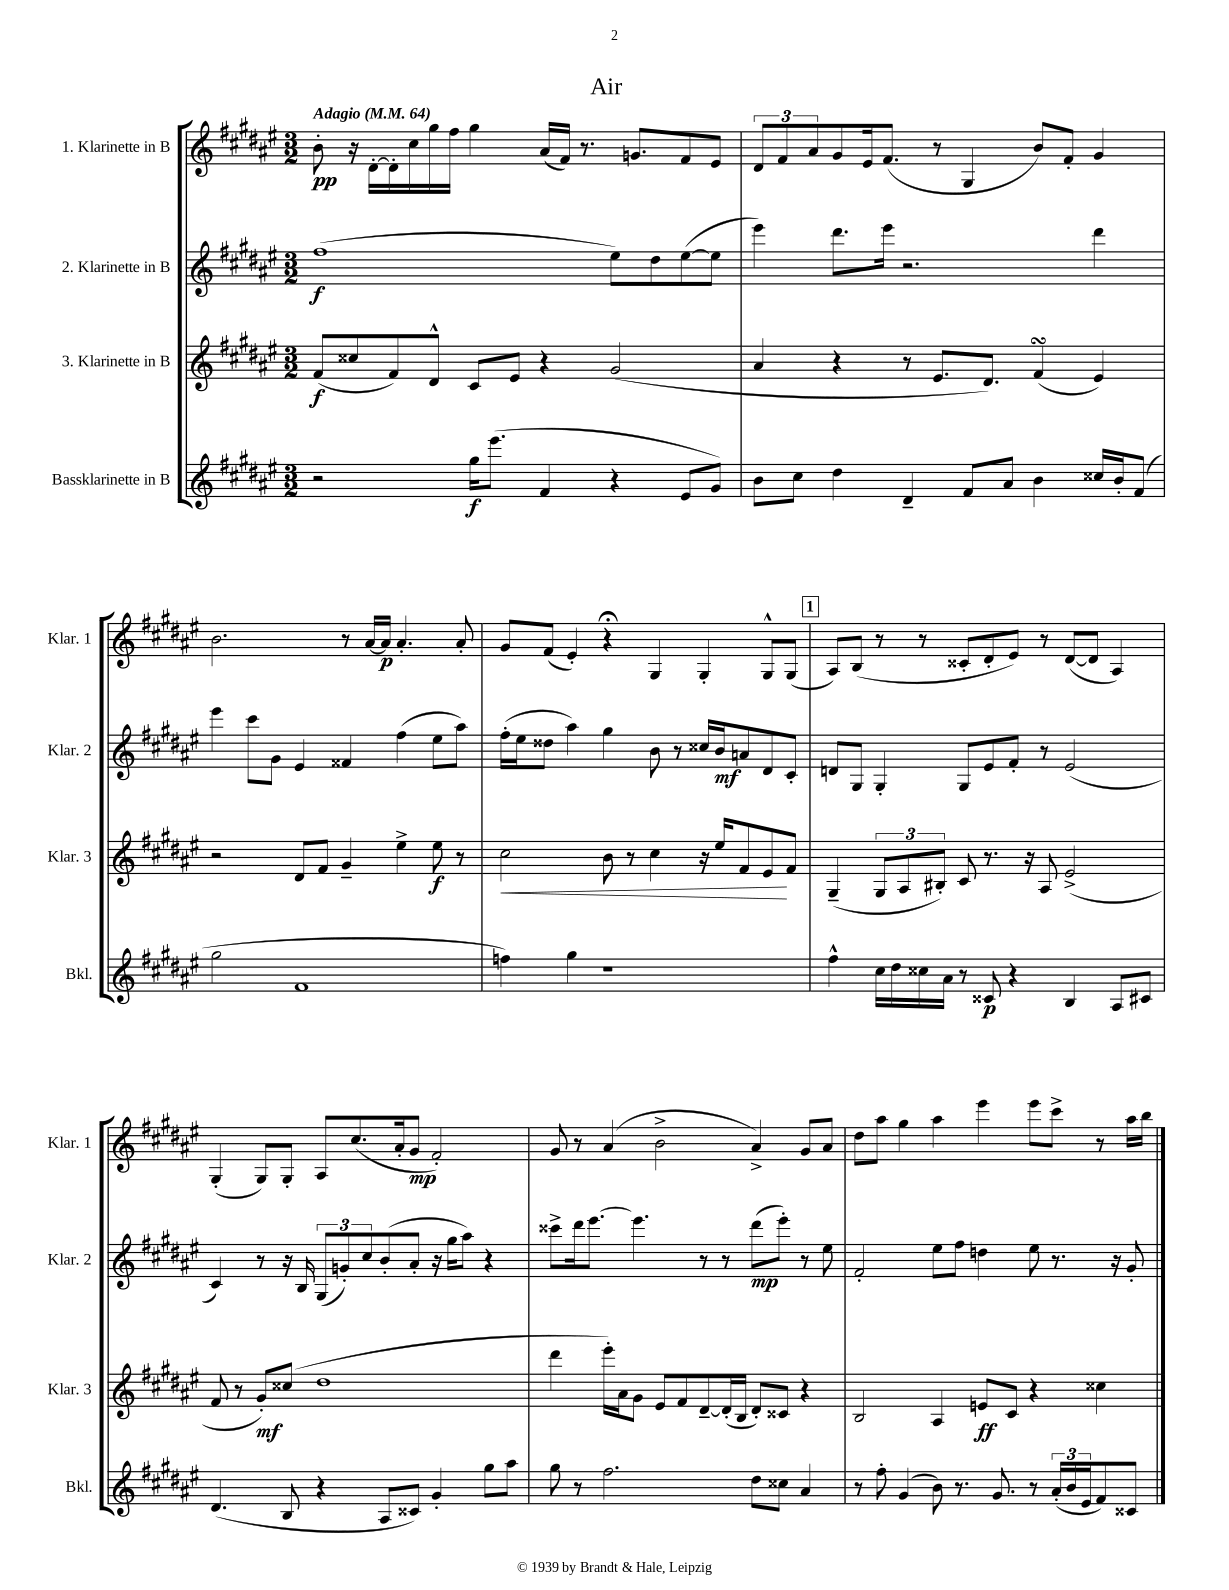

**kern	**dynam	**kern	**dynam	**kern	**dynam	**kern	**dynam
*part4	*part4	*part3	*part3	*part2	*part2	*part1	*part1
*staff4	*staff4	*staff3	*staff3	*staff2	*staff2	*staff1	*staff1
*I"Bassklarinette in B	*	*I"3. Klarinette in B	*	*I"2. Klarinette in B	*	*I"1. Klarinette in B	*
*I'Bkl.	*	*I'Klar. 3	*	*I'Klar. 2	*	*I'Klar. 1	*
*clefG2	*	*clefG2	*	*clefG2	*	*clefG2	*
*k[f#c#g#d#a#e#]	*	*k[f#c#g#d#a#e#]	*	*k[f#c#g#d#a#e#]	*	*k[f#c#g#d#a#e#]	*
*M3/2	*	*M3/2	*	*M3/2	*	*M3/2	*
*MM64	*	*MM64	*	*MM64	*	*MM64	*
=1	=1	=1	=1	=1	=1	=1	=1
!	!	!	!	!	!	!LO:TX:a:B:t=Adagio	!
2r	.	(8f#/L	f	(1ff#	f	8b'\	pp
.	.	8cc##X/	.	.	.	16r	.
.	.	.	.	.	.	[16d#'\LL	.
.	.	8f#/)	.	.	.	16d#'\]	.
.	.	.	.	.	.	16cc#\	.
.	.	8d#^^/J	.	.	.	16gg#\	.
.	.	.	.	.	.	16ff#\JJ	.
16gg#\KL	f	8c#/L	.	.	.	4gg#\	.
(8.eee#\J	.	.	.	.	.	.	.
.	.	8e#/J	.	.	.	.	.
4f#/	.	4r	.	.	.	(16a#/LL	.
.	.	.	.	.	.	16f#/JJ)	.
.	.	.	.	.	.	8.r	.
4r	.	(2g#/	.	8ee#\L)	.	.	.
.	.	.	.	.	.	8.gn/L	.
.	.	.	.	8dd#\	.	.	.
8e#/L	.	.	.	([8ee#\	.	8f#/	.
8g#/J)	.	.	.	8ee#\J]	.	8e#/J	.
=2	=2	=2	=2	=2	=2	=2	=2
8b\L	.	4a#/	.	4eee#\)	.	12d#/L	.
.	.	.	.	.	.	12f#/	.
8cc#\J	.	.	.	.	.	.	.
.	.	.	.	.	.	12a#/	.
4dd#\	.	4r	.	8.ddd#\L	.	8g#/	.
.	.	.	.	.	.	16e#/k	.
.	.	.	.	16eee#\Jk	.	(8.f#/J	.
4d#~/	.	8r	.	2.r	.	.	.
.	.	8.e#/L	.	.	.	8r	.
8f#/L	.	.	.	.	.	4G#/	.
.	.	8.d#/J)	.	.	.	.	.
8a#/J	.	.	.	.	.	.	.
4b\	.	(4f#sSSs/	.	.	.	8b/L)	.
.	.	.	.	.	.	8f#'/J	.
16cc##X/LL	.	4e#/)	.	4ddd#\	.	4g#/	.
16b'/J	.	.	.	.	.	.	.
(8f#/J	.	.	.	.	.	.	.
!!LO:LB:g=z
=3	=3	=3	=3	=3	=3	=3	=3
2gg#\	.	2r	.	4eee#\	.	2.b\	.
.	.	.	.	8ccc#\L	.	.	.
.	.	.	.	8g#\J	.	.	.
1f#	.	8d#/L	.	4e#/	.	.	.
.	.	8f#/J	.	.	.	.	.
.	.	4g#~/	.	4f##X/	.	8r	.
.	.	.	.	.	.	[16a#/LL	.
.	.	.	.	.	.	16a#/JJ]	p
.	.	4ee#^\	.	(4ff#\	.	4.a#'/	.
.	.	8ee#\	f	8ee#\L	.	.	.
.	.	8r	.	8aa#\J)	.	8a#'/	.
=4	=4	=4	=4	=4	=4	=4	=4
!	!	!	!LO:HP:b	!	!	!	!
4ffn\)	.	2cc#\	<	(16ff#'\LL	.	8g#/L	.
.	.	.	.	16ee#\J	.	.	.
.	.	.	.	8dd##X\J	.	(8f#/J	.
4gg#\	.	.	.	4aa#\)	.	4e#'/)	.
1r	.	8b\	.	4gg#\	.	4r;<	.
.	.	8r	.	.	.	.	.
.	.	4cc#\	.	8b\	.	4G#/	.
.	.	.	.	8r	.	.	.
.	.	16r	.	16cc##X/LL	.	4G#'/	.
.	.	16ee#/KL	.	16b/J	mf	.	.
.	.	8f#/	.	8an/	.	.	.
.	.	8e#/	.	8d#/	.	8G#^^/L	.
.	.	8f#/J	[	8c#'/J	.	(8G#/J	.
!!LO:REH:place=s1:t=1
=5	=5	=5	=5	=5	=5	=5	=5
4ff#^^\	.	(4G#~/	.	8dn/L	.	8A#/L)	.
.	.	.	.	8G#/J	.	(8B/J	.
16cc#\LL	.	12G#/L	.	4G#'/	.	8r	.
16dd#\	.	.	.	.	.	.	.
.	.	12A#/	.	.	.	.	.
16cc##X\	.	.	.	.	.	8r	.
.	.	12B#X'/J)	.	.	.	.	.
16a#\JJ	.	.	.	.	.	.	.
8r	.	8c#/	.	8G#/L	.	8c##X'/L	.
8c##X/	p	8.r	.	8e#/	.	8d#'/	.
4r	.	.	.	8f#'/J	.	8e#/J)	.
.	.	16r	.	.	.	.	.
.	.	8A#/	.	8r	.	8r	.
4B/	.	(2e#^/	.	(2e#/	.	([8d#/L	.
.	.	.	.	.	.	8d#/J]	.
8A#/L	.	.	.	.	.	4A#/)	.
8c#X/J	.	.	.	.	.	.	.
!!LO:LB:g=z
=6	=6	=6	=6	=6	=6	=6	=6
(4.d#/	.	8f#/	.	4c#/)	.	(4G#'/	.
.	.	8r	.	.	.	.	.
.	.	8g#'/L)	mf	8r	.	8G#/L)	.
8B/	.	(8cc##X/J	.	16r	.	8G#'/J	.
.	.	.	.	16B/	.	.	.
4r	.	1dd#	.	(12G#/L	.	8A#/L	.
.	.	.	.	12gn'/)	.	.	.
.	.	.	.	.	.	(8.cc#/	.
.	.	.	.	12cc#/	.	.	.
8A#/L	.	.	.	(8b'/	.	.	.
.	.	.	.	.	.	16a#'/k	.
8c##X/J)	.	.	.	8a#'/J	.	8g#/J	mp
4g#'/	.	.	.	16r	.	2f#'/)	.
.	.	.	.	16gg#\KL	.	.	.
.	.	.	.	8aa#\J)	.	.	.
8gg#\L	.	.	.	4r	.	.	.
8aa#\J	.	.	.	.	.	.	.
=7	=7	=7	=7	=7	=7	=7	=7
8gg#\	.	4ddd#\	.	8ccc##X^\L	.	8g#/	.
8r	.	.	.	16ddd#\k	.	8r	.
.	.	.	.	[8.eee#\J	.	.	.
2.ff#\	.	16eee#'\LL)	.	.	.	(4a#/	.
.	.	16a#\J	.	.	.	.	.
.	.	8g#\J	.	4.eee#\]	.	.	.
.	.	8e#/L	.	.	.	2b^\	.
.	.	8f#/	.	.	.	.	.
.	.	[8d#~/	.	8r	.	.	.
.	.	(16d#'/L]	.	8r	.	.	.
.	.	16B/JJ	.	.	.	.	.
8dd#\L	.	8d#'/L)	.	(8ddd#\L	mp	4a#^/)	.
8cc##X\J	.	8c##X/J	.	8eee#'\J)	.	.	.
4a#/	.	4r	.	8r	.	8g#/L	.
.	.	.	.	8ee#\	.	8a#/J	.
=8	=8	=8	=8	=8	=8	=8	=8
8r	.	2B/	.	2f#'/	.	8dd#\L	.
8ff#'\	.	.	.	.	.	8aa#\J	.
(4g#/	.	.	.	.	.	4gg#\	.
8b\)	.	4A#/	.	8ee#\L	.	4aa#\	.
8.r	.	.	.	8ff#\J	.	.	.
.	.	8en/L	ff	4ddn\	.	4eee#\	.
8.g#/	.	.	.	.	.	.	.
.	.	8c#/J	.	.	.	.	.
8r	.	4r	.	8ee#\	.	8eee#\L	.
(24a#'/LL	.	.	.	8.r	.	8ccc#^\J	.
24b/	.	.	.	.	.	.	.
24e#/J	.	.	.	.	.	.	.
8f#/)	.	4cc##X\	.	.	.	8r	.
.	.	.	.	16r	.	.	.
8c##X/J	.	.	.	8g#'/	.	16aa#\LL	.
.	.	.	.	.	.	16bb\JJ	.
==	==	==	==	==	==	==	==
*-	*-	*-	*-	*-	*-	*-	*-
